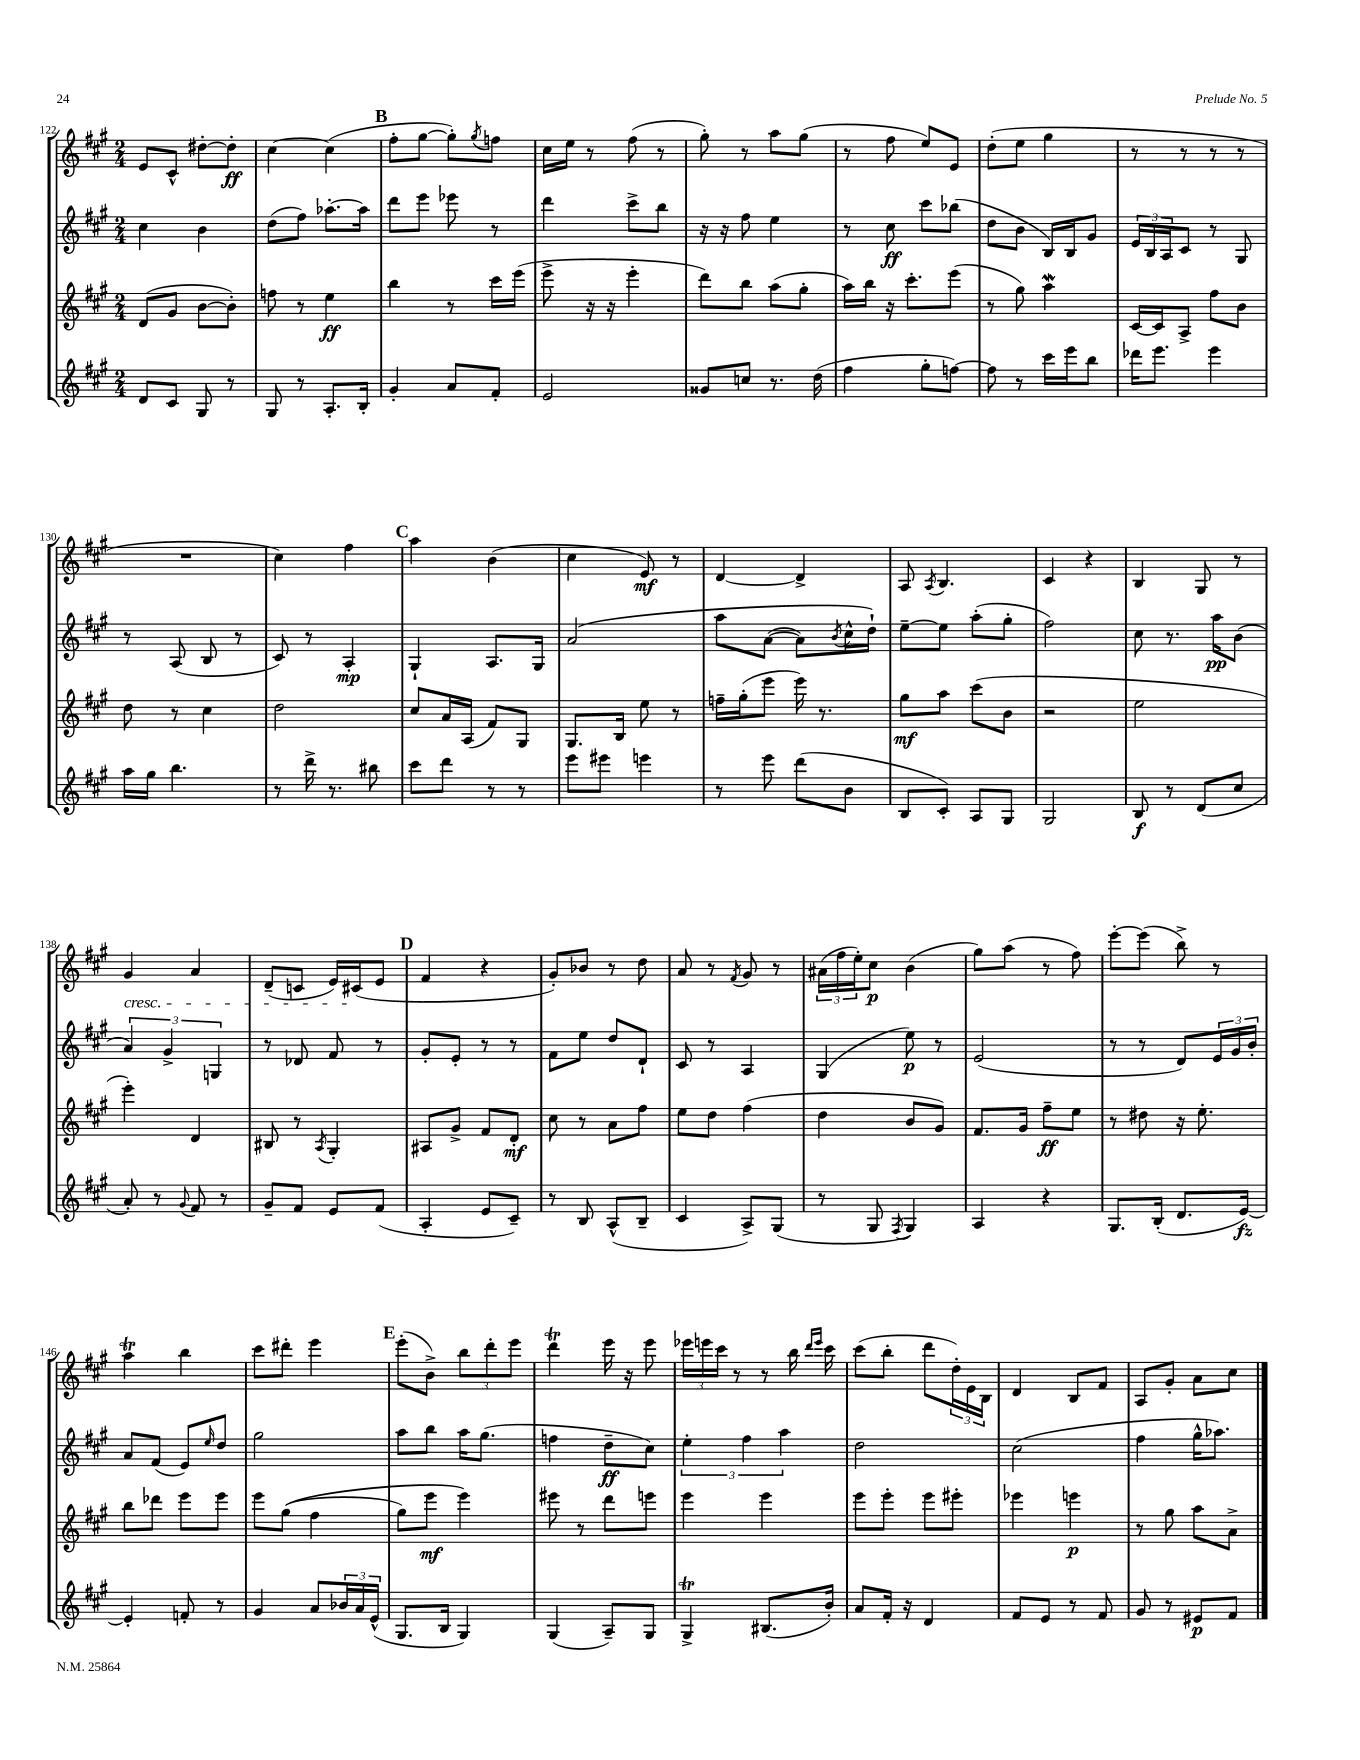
<<
\new StaffGroup <<
\new Staff = "s0" {
    \clef treble \key a \major \numericTimeSignature \time 2/4
    e'8 cis'8-^ dis''8~-. dis''8-.\ff |
    cis''4~ cis''4( |
    \mark \markup { \bold "B" } fis''8-. gis''8~ gis''8-.) \acciaccatura { gis''8 } f''8 |
    cis''16 e''16 r8 fis''8( r8 |
    gis''8-.) r8 a''8 gis''8( |
    r8 fis''8 e''8) e'8 |
    d''8-.( e''8 gis''4 |
    r8 r8 r8 r8 |
    R2 |
    cis''4) fis''4 |
    \mark \markup { \bold "C" } a''4 b'4( |
    cis''4 e'8\mf) r8 |
    d'4~ d'4-> |
    a8 \acciaccatura { a8 } b4. |
    cis'4 r4 |
    b4 gis8 r8 |
    gis'4\cresc a'4 |
    d'8--( c'8 e'16) cis'16\!( e'8 |
    \mark \markup { \bold "D" } fis'4 r4 |
    gis'8-.) bes'8 r8 d''8 |
    a'8 r8 \acciaccatura { fis'8 } gis'8 r8 |
    \tuplet 3/2 { ais'16( fis''16 e''16-.) } cis''8\p b'4( |
    gis''8) a''8( r8 fis''8) |
    e'''8~-. e'''8( b''8->) r8 |
    a''4\trill b''4 |
    cis'''8 dis'''8-. e'''4 |
    \mark \markup { \bold "E" } e'''8-.( b'8->) \tuplet 3/2 { b''8 d'''8-. e'''8 } |
    d'''4\trill e'''16 r16 e'''8 |
    \tuplet 3/2 { ees'''16 e'''16 cis'''16 } r8 r8 b''16 \grace { d'''16 e'''16 } cis'''16 |
    cis'''8( b''8-. d'''8 \tuplet 3/2 { d''16-.) e'16 b16 } |
    d'4 b8 fis'8 |
    a8 gis'8-. a'8 cis''8 \bar "|." |
}
\new Staff = "s1" {
    \clef treble \key a \major \numericTimeSignature \time 2/4
    cis''4 b'4 |
    d''8( fis''8) aes''8.~-. aes''16 |
    \mark \markup { \bold "B" } d'''8 e'''8 ees'''8 r8 |
    d'''4 cis'''8-> b''8 |
    r16 r16 fis''8 e''4 |
    r8 cis''8\ff cis'''8 bes''8( |
    d''8 b'8 b16) b16 gis'8 |
    \tuplet 3/2 { e'16 b16 a16 } cis'8 r8 gis8 |
    r8 a8( b8 r8 |
    cis'8) r8 a4-.\mp |
    \mark \markup { \bold "C" } gis4-! a8. gis16 |
    a'2\( |
    a''8 a'8~( a'8) \acciaccatura { b'8 } cis''16-^ d''16-!\) |
    e''8~-- e''8 a''8-.( gis''8-. |
    fis''2) |
    cis''8 r8. a''16\pp b'8( |
    \tuplet 3/2 { a'4) gis'4-> g4 } |
    r8 des'8 fis'8 r8 |
    \mark \markup { \bold "D" } gis'8-. e'8-. r8 r8 |
    fis'8 e''8 d''8 d'8-! |
    cis'8 r8 a4 |
    gis4( e''8\p) r8 |
    e'2( |
    r8 r8 d'8) \tuplet 3/2 { e'16 gis'16 b'16-. } |
    a'8 fis'8( e'8) \grace { e''16 } d''8 |
    gis''2 |
    \mark \markup { \bold "E" } a''8 b''8 a''16 gis''8.( |
    f''4 d''8--\ff cis''8) |
    \tuplet 3/2 { e''4-. fis''4 a''4 } |
    d''2 |
    cis''2( |
    fis''4 gis''16-^ aes''8.) \bar "|." |
}
\new Staff = "s2" {
    \clef treble \key a \major \numericTimeSignature \time 2/4
    d'8( gis'8 b'8~ b'8-.) |
    f''8 r8 e''4\ff |
    \mark \markup { \bold "B" } b''4 r8 cis'''16 e'''16( |
    e'''8-> r16 r16 e'''4-. |
    d'''8) b''8 a''8( gis''8-. |
    a''16) b''16 r16 cis'''8.-. e'''8( |
    r8 gis''8) a''4\mordent |
    cis'16~ cis'16 a8-> fis''8 b'8 |
    d''8 r8 cis''4 |
    d''2 |
    \mark \markup { \bold "C" } cis''8 a'16 a16( fis'8) gis8 |
    gis8. b16 e''8 r8 |
    f''16-- gis''16-.( e'''8 e'''16) r8. |
    gis''8\mf a''8 cis'''8( b'8 |
    r2 |
    e''2 |
    e'''4-.) d'4 |
    bis8 r8 \acciaccatura { a8 } gis4-. |
    \mark \markup { \bold "D" } ais8 gis'8-> fis'8 d'8-.\mf |
    cis''8 r8 a'8 fis''8 |
    e''8 d''8 fis''4( |
    d''4 b'8 gis'8) |
    fis'8. gis'16 fis''8--\ff e''8 |
    r8 dis''8 r16 e''8.-. |
    b''8 des'''8 e'''8 e'''8 |
    e'''8 gis''8(\( fis''4 |
    \mark \markup { \bold "E" } gis''8) e'''8\mf e'''4\) |
    eis'''8 r8 d'''8 e'''8 |
    e'''4 e'''4 |
    e'''8 e'''8-. e'''8 eis'''8-. |
    ees'''4 e'''4\p |
    r8 gis''8 a''8 a'8-> \bar "|." |
}
\new Staff = "s3" {
    \clef treble \key a \major \numericTimeSignature \time 2/4
    d'8 cis'8 gis8 r8 |
    gis8 r8 a8.-. b16-. |
    \mark \markup { \bold "B" } gis'4-. a'8 fis'8-. |
    e'2 |
    gisis'8 c''8 r8. d''16( |
    fis''4 gis''8-. f''8~) |
    f''8 r8 cis'''16 e'''16 b''8 |
    des'''16 e'''8. e'''4 |
    a''16 gis''16 b''4. |
    r8 d'''16-> r8. bis''8 |
    \mark \markup { \bold "C" } cis'''8 d'''8 r8 r8 |
    e'''8 eis'''8 e'''4 |
    r8 e'''8 d'''8( b'8 |
    b8 cis'8-.) a8 gis8 |
    gis2 |
    b8\f r8 d'8( cis''8 |
    a'8-.) r8 \appoggiatura { gis'8 } fis'8 r8 |
    gis'8-- fis'8 e'8 fis'8( |
    \mark \markup { \bold "D" } a4-. e'8 cis'8--) |
    r8 b8 a8-^( b8-- |
    cis'4 a8->) gis8( |
    r8 gis8 \acciaccatura { fis8 } gis4) |
    a4 r4 |
    gis8. b16-.( d'8. e'16~\fz) |
    e'4-. f'8-. r8 |
    gis'4 a'8 \tuplet 3/2 { bes'16 a'16 e'16-^( } |
    \mark \markup { \bold "E" } gis8. b16 gis4) |
    gis4( a8--) gis8 |
    gis4->\trill bis8.( b'16-.) |
    a'8 fis'16-. r16 d'4 |
    fis'8 e'8 r8 fis'8 |
    gis'8 r8 eis'8\p fis'8 \bar "|." |
}
>>
>>
\layout { \context { \Score currentBarNumber = #122 } }
